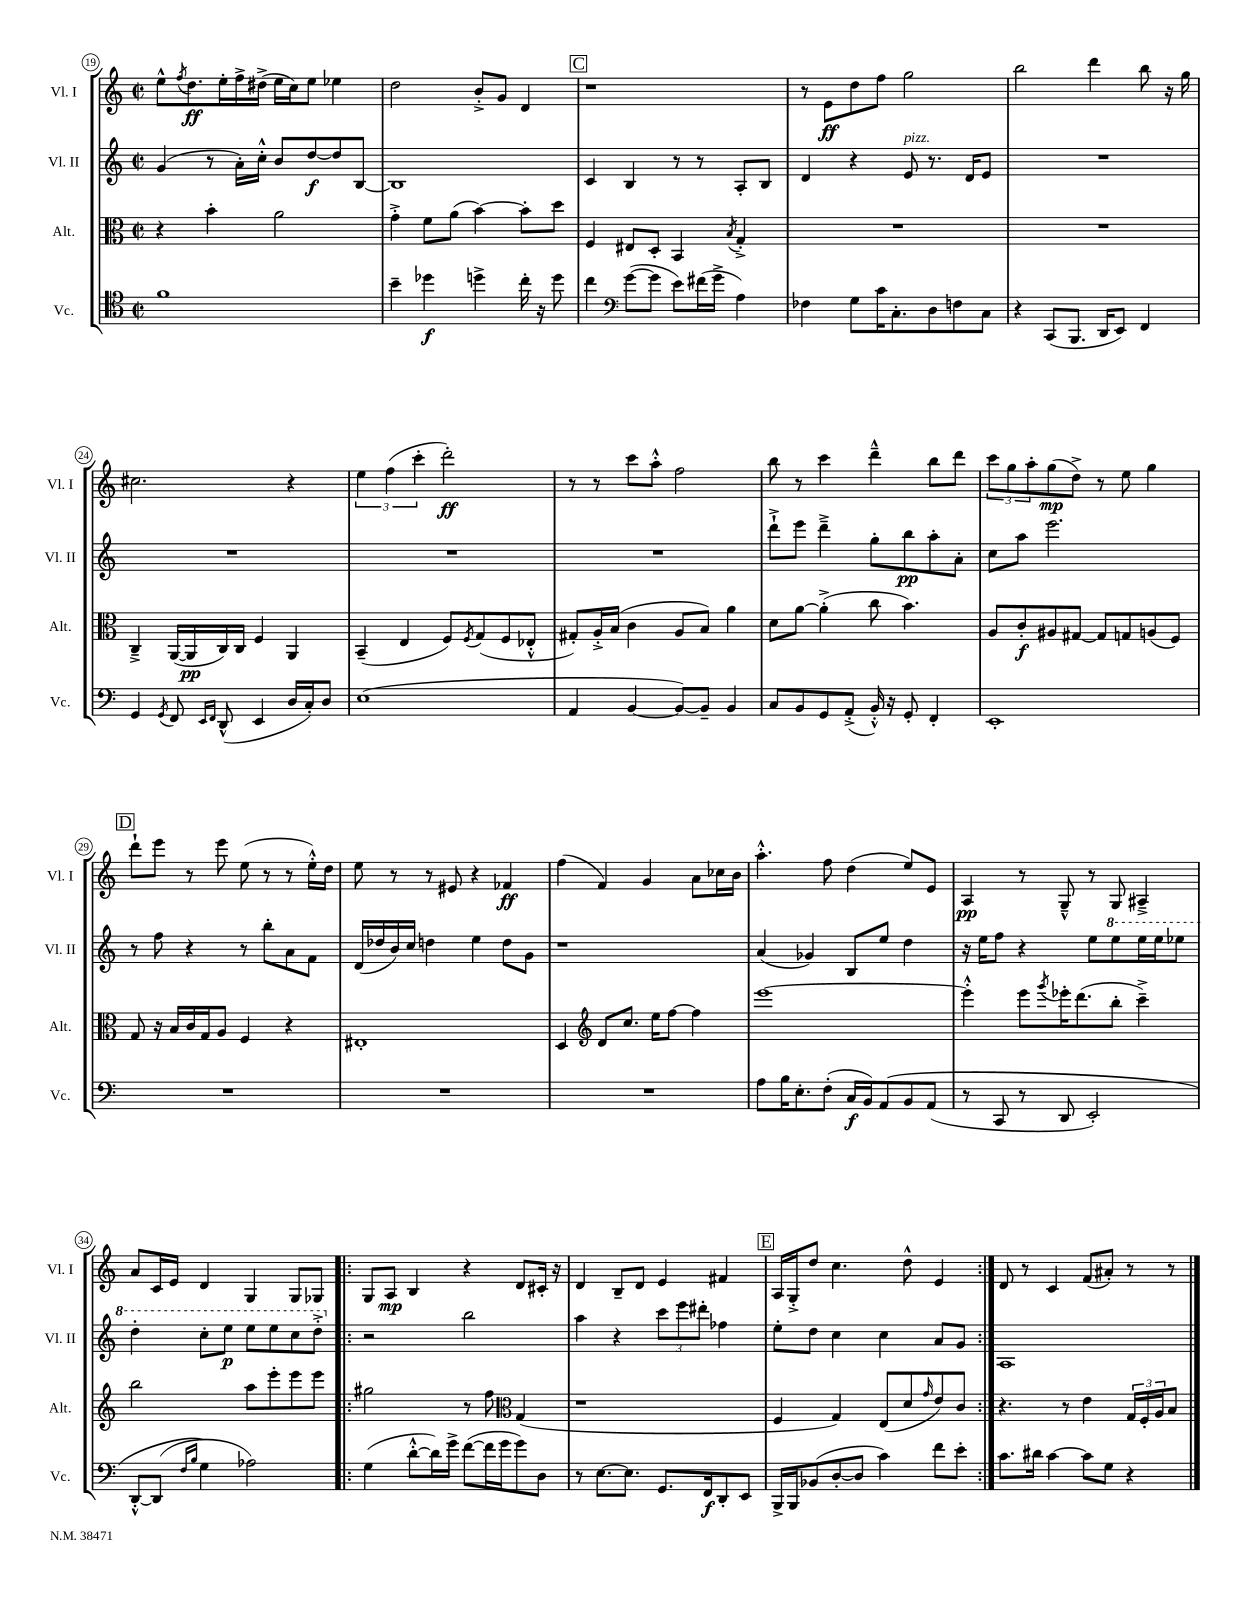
<<
\new StaffGroup <<
\new Staff = "s0" \with { instrumentName = "Vl. I" shortInstrumentName = "Vl. I" } {
    \clef treble \key c \major \defaultTimeSignature \time 2/2
    e''8-^ \acciaccatura { f''8 } d''8.\ff e''16-. f''16-> dis''16->( e''16 c''16) e''8 ees''4 |
    d''2 b'8-.-> g'8 d'4 |
    \mark \markup { \box "C" } r1 |
    r8 e'8\ff d''8 f''8 g''2 |
    b''2 d'''4 b''8 r16 g''16 |
    cis''2. r4 |
    \tuplet 3/2 { e''4 f''4( c'''4-. } d'''2-.\ff) |
    r8 r8 c'''8 a''8-.-^ f''2 |
    b''8 r8 c'''4 d'''4---^ b''8 d'''8 |
    \tuplet 3/2 { c'''8 g''8 a''8-. } g''8\mp( d''8->) r8 e''8 g''4 |
    \mark \markup { \box "D" } d'''8-! e'''8 r8 e'''8 e''8( r8 r8 e''16-.-^) d''16 |
    e''8 r8 r8 eis'8 r4 fes'4\ff |
    f''4( f'4) g'4 a'8 ces''16 b'16 |
    a''4.-.-^ f''8 d''4( e''8) e'8 |
    a4\pp r8 g8---^ r8 g8 ais4---> |
    a'8 c'16 e'16 d'4 g4 g8 ges8 |
    \repeat volta 2 { g8 a8\mp b4 r4 d'8 cis'16-. r16 |
    d'4 b8-- d'8 e'4 fis'4 |
    \mark \markup { \box "E" } a16 g16-.-> d''8 c''4. d''8-^ e'4 | }
    d'8 r8 c'4 f'8( ais'8-.) r8 r8 \bar "|." |
}
\new Staff = "s1" \with { instrumentName = "Vl. II" shortInstrumentName = "Vl. II" } {
    \clef treble \key c \major \defaultTimeSignature \time 2/2
    g'4( r8 a'16-.) c''16-.-^ b'8 d''8~\f d''8 b8~ |
    b1 |
    \mark \markup { \box "C" } c'4 b4 r8 r8 a8-. b8 |
    d'4 r4 e'8^\markup { \italic "pizz." } r8. d'16 e'8 |
    R1 |
    R1 |
    R1 |
    R1 |
    d'''8-!-> e'''8 d'''4---> g''8-. b''8\pp a''8-. a'8-. |
    c''8 a''8 e'''2. |
    \mark \markup { \box "D" } r8 f''8 r4 r8 b''8-. a'8 f'8 |
    d'16( des''16 b'16) c''16 d''4 e''4 d''8 g'8 |
    r1 |
    a'4( ges'4) b8 e''8 d''4 |
    r16 e''16 f''8 r4 e''8 \ottava #1 e'''8 e'''16 e'''16 ees'''8 |
    d'''4-. c'''8-. e'''8\p e'''8 e'''8 c'''8 d'''8-.-> \ottava #0 |
    \repeat volta 2 { r2 b''2 |
    a''4 r4 \tuplet 3/2 { c'''8 e'''8 dis'''8-. } fes''4 |
    \mark \markup { \box "E" } e''8-. d''8 c''4 c''4 a'8 g'8 | }
    a1 \bar "|." |
}
\new Staff = "s2" \with { instrumentName = "Alt." shortInstrumentName = "Alt." } {
    \clef alto \key c \major \defaultTimeSignature \time 2/2
    r4 b'4-. a'2 |
    g'4-.-> f'8 a'8( b'4~) b'8-. d''8 |
    \mark \markup { \box "C" } f4 eis8 d8-. b,4 \acciaccatura { b8 } g4-.-> |
    R1 |
    R1 |
    c4---> a,16~( a,16\pp c16) c16 f4 a,4 |
    b,4--( e4 f8) \acciaccatura { f8 } g8( f8 ees8-.-^ |
    gis8-.) a16-.-> b16( c'4 a8 b8) a'4 |
    d'8 a'8~ a'4-.->( c''8 b'4.) |
    a8 c'8-.\f ais8 gis8~ gis8 g8 a8( f8) |
    \mark \markup { \box "D" } g8 r16 b16 c'16 g16 a8 f4 r4 |
    eis1-. |
    d4 \clef treble d'8 c''8. e''16 f''8~ f''4 |
    e'''1~ |
    e'''4-.-^ e'''8 \acciaccatura { g'''8 } ees'''16-. d'''8.( b''8-. c'''4--->) |
    b''2 a''8 e'''8-. e'''8 e'''8 |
    \repeat volta 2 { gis''2 r8 f''8 \clef alto g4( |
    r1 |
    \mark \markup { \box "E" } f4 g4) e8( d'8 \grace { g'16 } e'8) c'8 | }
    r4. r8 e'4 \tuplet 3/2 { g16 f16-. a16 } b8 \bar "|." |
}
\new Staff = "s3" \with { instrumentName = "Vc." shortInstrumentName = "Vc." } {
    \clef tenor \key c \major \defaultTimeSignature \time 2/2
    f'1 |
    b'4-- des''4\f d''4-> c''16-. r16 d''8 |
    \mark \markup { \box "C" } c''4 \clef bass g'8~( g'8 e'8) fis'16( g'16-> a4) |
    fes4 g8 c'16 c8.-. d8 f8 c8 |
    r4 c,8( b,,8. d,16 e,8) f,4 |
    g,4 \acciaccatura { g,8 } f,8 \grace { e,16 f,16 } d,8-^( e,4 d16 c16-.) d8 |
    e1( |
    a,4 b,4~ b,8~) b,8-- b,4 |
    c8 b,8 g,8 a,8-.->( b,16-.-^) r16 g,8-. f,4-. |
    e,1-. |
    \mark \markup { \box "D" } R1 |
    R1 |
    R1 |
    a8 b16 e8.-. f8-.( c16\f b,16) a,8\( b,8 a,8( |
    r8 c,8 r8 d,8 e,2-.) |
    d,8~-.-^ d,8( \grace { f16 b16 } g4\) aes2) |
    \repeat volta 2 { g4( d'8~-.-^ d'16) g'16-> f'8~( f'16 g'16 g'8) d8 |
    r8 e8.~ e8. g,8. f,16\f d,8-. e,8 |
    \mark \markup { \box "E" } b,,16-> b,,16 bes,8( d8~-. d8 c'4) f'8 e'8-. | }
    c'8. dis'16 c'4~ c'8 g8 r4 \bar "|." |
}
>>
>>
\layout { \context { \Score currentBarNumber = #19 \override BarNumber.stencil = #(make-stencil-circler 0.1 0.3 ly:text-interface::print) } }
